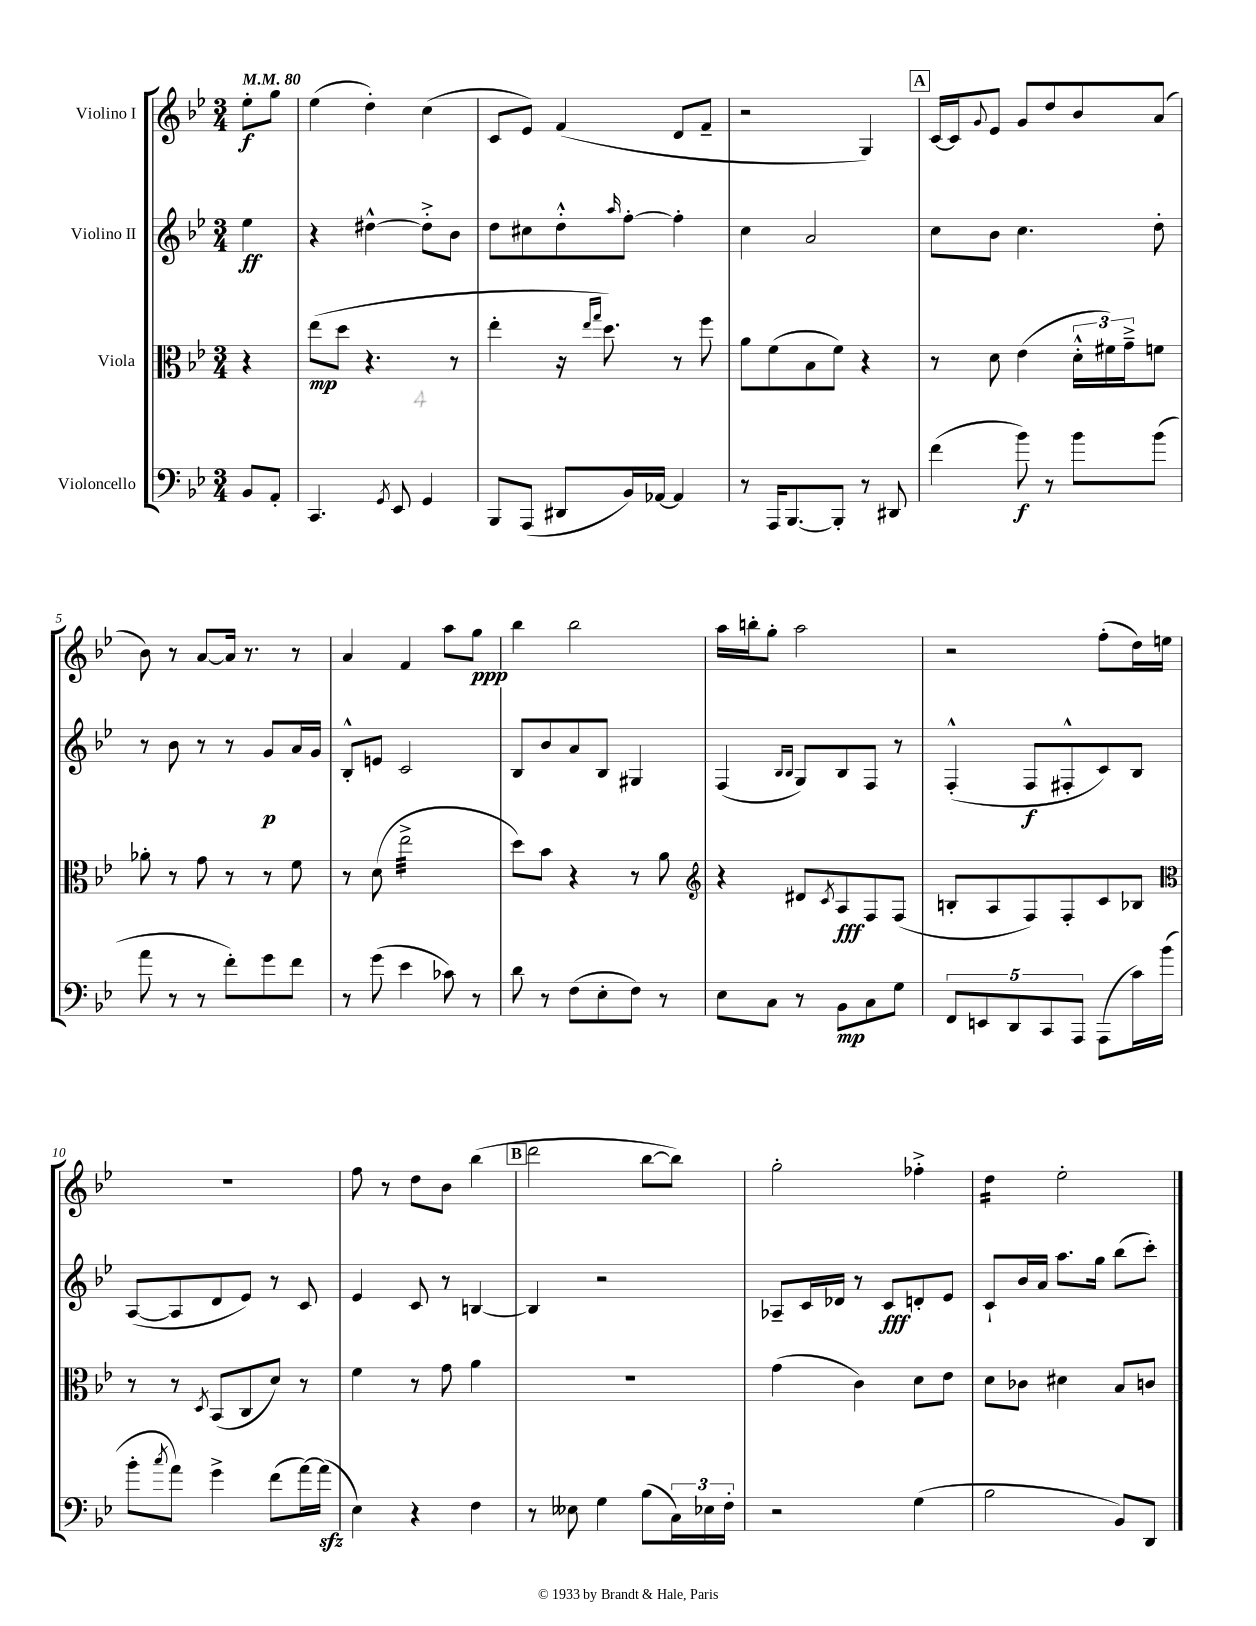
<<
\new StaffGroup <<
\new Staff = "s0" \with { instrumentName = "Violino I" } {
    \clef treble \key bes \major \numericTimeSignature \time 3/4 \partial 4 \tempo 4 = 80
    ees''8-.\f g''8 |
    ees''4( d''4-.) c''4( |
    c'8 ees'8) f'4( d'8 f'8-- |
    r2 g4) |
    \mark \markup { \box "A" } c'16~ c'16 \appoggiatura { g'8 } ees'8 g'8 d''8 bes'8 a'8( |
    bes'8) r8 a'8~ a'16 r8. r8 |
    a'4 f'4 a''8 g''8\ppp |
    bes''4 bes''2 |
    a''16 b''16-. g''8-. a''2 |
    r2 f''8-.( d''16) e''16 |
    R2. |
    f''8 r8 d''8 bes'8 bes''4( |
    \mark \markup { \box "B" } d'''2 bes''8~ bes''8) |
    g''2-. fes''4-.-> |
    d''4:16 ees''2-. \bar "|." |
}
\new Staff = "s1" \with { instrumentName = "Violino II" } {
    \clef treble \key bes \major \numericTimeSignature \time 3/4 \partial 4
    ees''4\ff |
    r4 dis''4~-^ dis''8-.-> bes'8 |
    d''8 cis''8 d''8-.-^ \grace { a''16 } f''8~-. f''4-. |
    c''4 a'2 |
    \mark \markup { \box "A" } c''8 bes'8 c''4. d''8-. |
    r8 bes'8 r8 r8 g'8\p a'16 g'16 |
    bes8-.-^ e'8 c'2 |
    bes8 bes'8 a'8 bes8 gis4 |
    f4( \grace { bes16 bes16 } g8) bes8 f8 r8 |
    f4-.-^( f8\f fis8-.-^ c'8) bes8 |
    a8~( a8 d'8 ees'8) r8 c'8 |
    ees'4 c'8 r8 b4~ |
    \mark \markup { \box "B" } b4 r2 |
    aes8-- c'16 des'16 r8 c'8\fff d'8-. ees'8 |
    c'8-! bes'16 a'16 a''8. g''16 bes''8( c'''8-.) \bar "|." |
}
\new Staff = "s2" \with { instrumentName = "Viola" } {
    \clef alto \key bes \major \numericTimeSignature \time 3/4 \partial 4
    r4 |
    ees''8\mp( d''8 r4. r8 |
    ees''4-. r16 \grace { ees''16 g''16 } d''8.) r8 f''8 |
    a'8 f'8( bes8 f'8) r4 |
    \mark \markup { \box "A" } r8 d'8 ees'4( \tuplet 3/2 { d'16-.-^ fis'16) g'16---> } f'8 |
    aes'8-. r8 g'8 r8 r8 f'8 |
    r8 d'8( ees''2:32-> |
    d''8) bes'8 r4 r8 a'8 |
    \clef treble r4 dis'8 \acciaccatura { c'8 } a8\fff f8 f8( |
    b8-. a8 f8) f8-. c'8 bes8 |
    \clef alto r8 r8 \acciaccatura { d8 } bes,8( c8 d'8) r8 |
    f'4 r8 g'8 a'4 |
    \mark \markup { \box "B" } R2. |
    g'4( c'4) d'8 ees'8 |
    d'8 ces'8 dis'4 bes8 c'8 \bar "|." |
}
\new Staff = "s3" \with { instrumentName = "Violoncello" } {
    \clef bass \key bes \major \numericTimeSignature \time 3/4 \partial 4
    bes,8 a,8-. |
    c,4. \acciaccatura { g,8 } ees,8 g,4 |
    bes,,8 a,,8( dis,8 bes,16) aes,16~ aes,4 |
    r8 a,,16 bes,,8.~ bes,,8-. r8 dis,8 |
    \mark \markup { \box "A" } f'4( bes'8\f) r8 bes'8 bes'8( |
    a'8 r8 r8 f'8-.) g'8 f'8 |
    r8 g'8( ees'4 ces'8) r8 |
    d'8 r8 f8( ees8-. f8) r8 |
    ees8 c8 r8 bes,8\mp c8 g8 |
    \tuplet 5/4 { f,8 e,8 d,8 c,8 a,,8 } a,,8( c'16) bes'16( |
    bes'8-. \acciaccatura { c''8 } a'8) g'4-> f'8( a'16~) a'16\sfz( |
    ees4) r4 f4 |
    \mark \markup { \box "B" } r8 eeses8 g4 bes8( \tuplet 3/2 { c16) ees16 f16-. } |
    r2 g4( |
    bes2 bes,8) d,8 \bar "|." |
}
>>
>>
